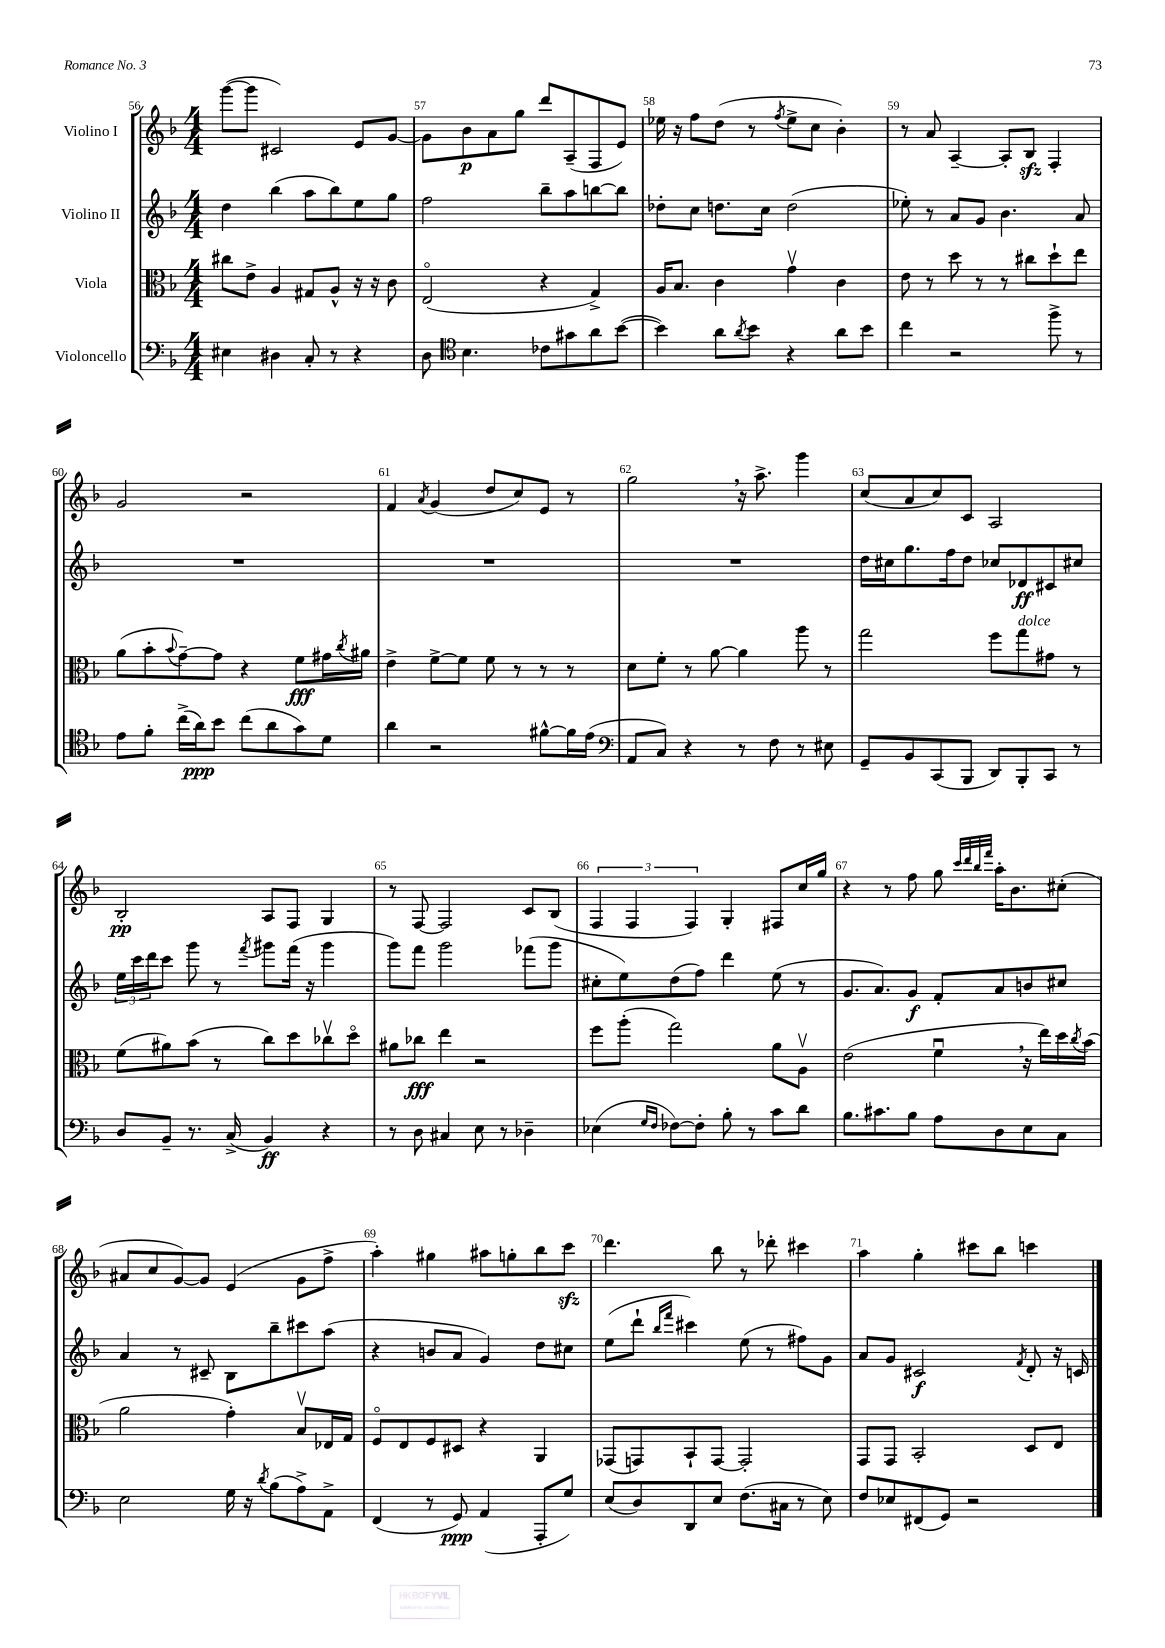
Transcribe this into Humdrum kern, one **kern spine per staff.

**kern	**kern	**kern	**kern
*staff4	*staff3	*staff2	*staff1
*clefF4	*clefC3	*clefG2	*clefG2
*k[b-]	*k[b-]	*k[b-]	*k[b-]
*M4/4	*M4/4	*M4/4	*M4/4
4E#	8cc#	4dd	([8ggg
.	8e^	.	8ggg]
4D#	4A	(4bb-	2c#)
8C'	8G#	8aa	.
8r	8A^^	8bb-)	.
4r	16r	8ee	8e
.	16r	.	.
.	8c	8gg	[8g
=	=	=	=
8D	(2Eo	2ff	8g]
*clefC4	*	*	*
4.B-	.	.	8b-
.	.	.	8a
.	.	.	8gg
8c-	4r	8bb-~	8ddd
8g#	.	8aa	(8A~
8a	4G^)	[8bb	8F
([8b-	.	8bb]	8e)
=	=	=	=
4b-])	16A	8dd-'	16ee-
.	8.B-	.	16r
.	.	8cc	8ff
8a	4c	8.dd	(8dd
8qa	.	.	.
8b-	.	.	8r
.	.	16cc	.
.	.	.	8qff
4r	4gv	(2dd	8ee-^
.	.	.	8cc
8a	4c	.	4b-')
8b-	.	.	.
=	=	=	=
4cc	8e	8ee-')	8r
.	8r	8r	8a
2r	8dd	8a	[4A~
.	8r	8g	.
.	8r	4.b-	8A']
.	8cc#	.	8B-
8ff^	8dd`	.	4F'
8r	8ee	8a	.
=	=	=	=
8e	(8a	1r	2g
8f'	8b-'	.	.
.	8qqb-	.	.
(16cc^	[8g~)	.	.
16a)	.	.	.
8b-	8g]	.	.
(8cc	4r	.	2r
8a	.	.	.
8g)	8f	.	.
8d	16g#	.	.
.	8qcc	.	.
.	16a#	.	.
=	=	=	=
4a	4e^	1r	4f
.	.	.	8qa
2r	[8f^	.	(4g
.	8f]	.	.
.	8f	.	8dd
.	8r	.	8cc)
[8f#^^	8r	.	8e
16f#]	8r	.	8r
(16e	.	.	.
=	=	=	=
*clefF4	*	*	*
8AA	8d	1r	2gg
8C)	8f'	.	.
4r	8r	.	.
.	[8a	.	.
8r	4a]	.	16r
.	.	.	8.aa^
8F	.	.	.
8r	8aa	.	4ggg
8E#	8r	.	.
=	=	=	=
8GG~	2gg	16dd	(8cc
.	.	16cc#	.
8BB-	.	8.gg	8a
(8CC	.	.	8cc)
.	.	16ff	.
8BBB-	.	8dd	8c
8DD)	8ff	8cc-	2A
8BBB-'	8gg	8d-	.
8CC	8g#	8c#	.
8r	8r	8cc#	.
=	=	=	=
8D	(8f	24ee	2B-'
.	.	24ccc	.
.	.	24ddd	.
8BB-~	8a#)	8ccc	.
8.r	(8b-	8ggg	.
.	8r	8r	.
(16C^	.	.	.
.	.	8qfff	.
4BB-)	8cc)	8ggg#	8A
.	8dd	(16fff	8F
.	.	16r	.
4r	8cc-v	4ggg#	4G
.	8ddo	.	.
=	=	=	=
8r	8a#	8ggg)	8r
8D	8cc-	8fff	[8F
4C#	4ee	2ggg	2F]
8E	2r	.	.
8r	.	.	.
4D-~	.	(8fff-	8c
.	.	8ggg	(8B-
=	=	=	=
(4E-	8ff	8cc#'	6F
.	(8aa'	8ee)	.
.	.	.	6F
16qqG	.	.	.
16qqF	.	.	.
[8F-)	2gg)	(8dd	.
.	.	.	6F)
8F-']	.	8ff)	.
8B-'	.	4ddd	4G'
8r	.	.	.
8c	8a	(8ee	8F#
8d	8Av	8r	16cc
.	.	.	16gg
=	=	=	=
8.B-	(2e	8.g	4r
8.c#	.	8.a)	.
.	.	.	8r
8B-	.	8g	8ff
8A	4fu	8f'	8gg
.	.	.	32qqccc
.	.	.	32qqddd
.	.	.	32qqbb-
.	.	.	32qqfff
8D	.	8a	16aa'
.	.	.	8.b-
8E	16r	8b	.
.	16ee)	.	.
8C	16dd	8cc#	(8cc#'
.	8qcc	.	.
.	(16b-	.	.
=	=	=	=
2E	2a	4a	8a#
.	.	.	8cc
.	.	8r	[8g)
.	.	8c#~	8g]
16G	4g')	8B-	(4e
16r	.	.	.
8qd	.	.	.
(8B-	.	8bb-~	.
8A^)	8B-v	8ccc#	8g
8AA^	16E-	(8aa	8ff^
.	16G	.	.
=	=	=	=
(4FF	8Fo	4r	4aa')
.	8E	.	.
8r	8F	8b	4gg#
8GG)	8D#	8a	.
(4AA	4r	4g)	8aa#
.	.	.	8gg'
8AAA'	4AA	8dd	8bb-
8G)	.	8cc#	8ccc
=	=	=	=
(8E	(8GG-	(8ee	4.ddd
8D)	8GG)	8ddd`	.
.	.	16qqbb-	.
.	.	16qqfff	.
8DD	8BB-`	4ccc#)	.
8E	[8GG	.	8bb-
(8.F	2GG']	(8ee	8r
.	.	8r	8ddd-'
16C#	.	.	.
8r	.	8ff#)	4ccc#
8E)	.	8g	.
=	=	=	=
8F	8GG	8a	4aa
8E-	8GG	8g	.
(8FF#	2BB-'	2c#	4gg'
8GG)	.	.	.
2r	.	.	8ccc#
.	.	.	8bb-
.	.	8qf	.
.	8D	8d'	4ccc
.	8E	16r	.
.	.	16c	.
==	==	==	==
*-	*-	*-	*-
